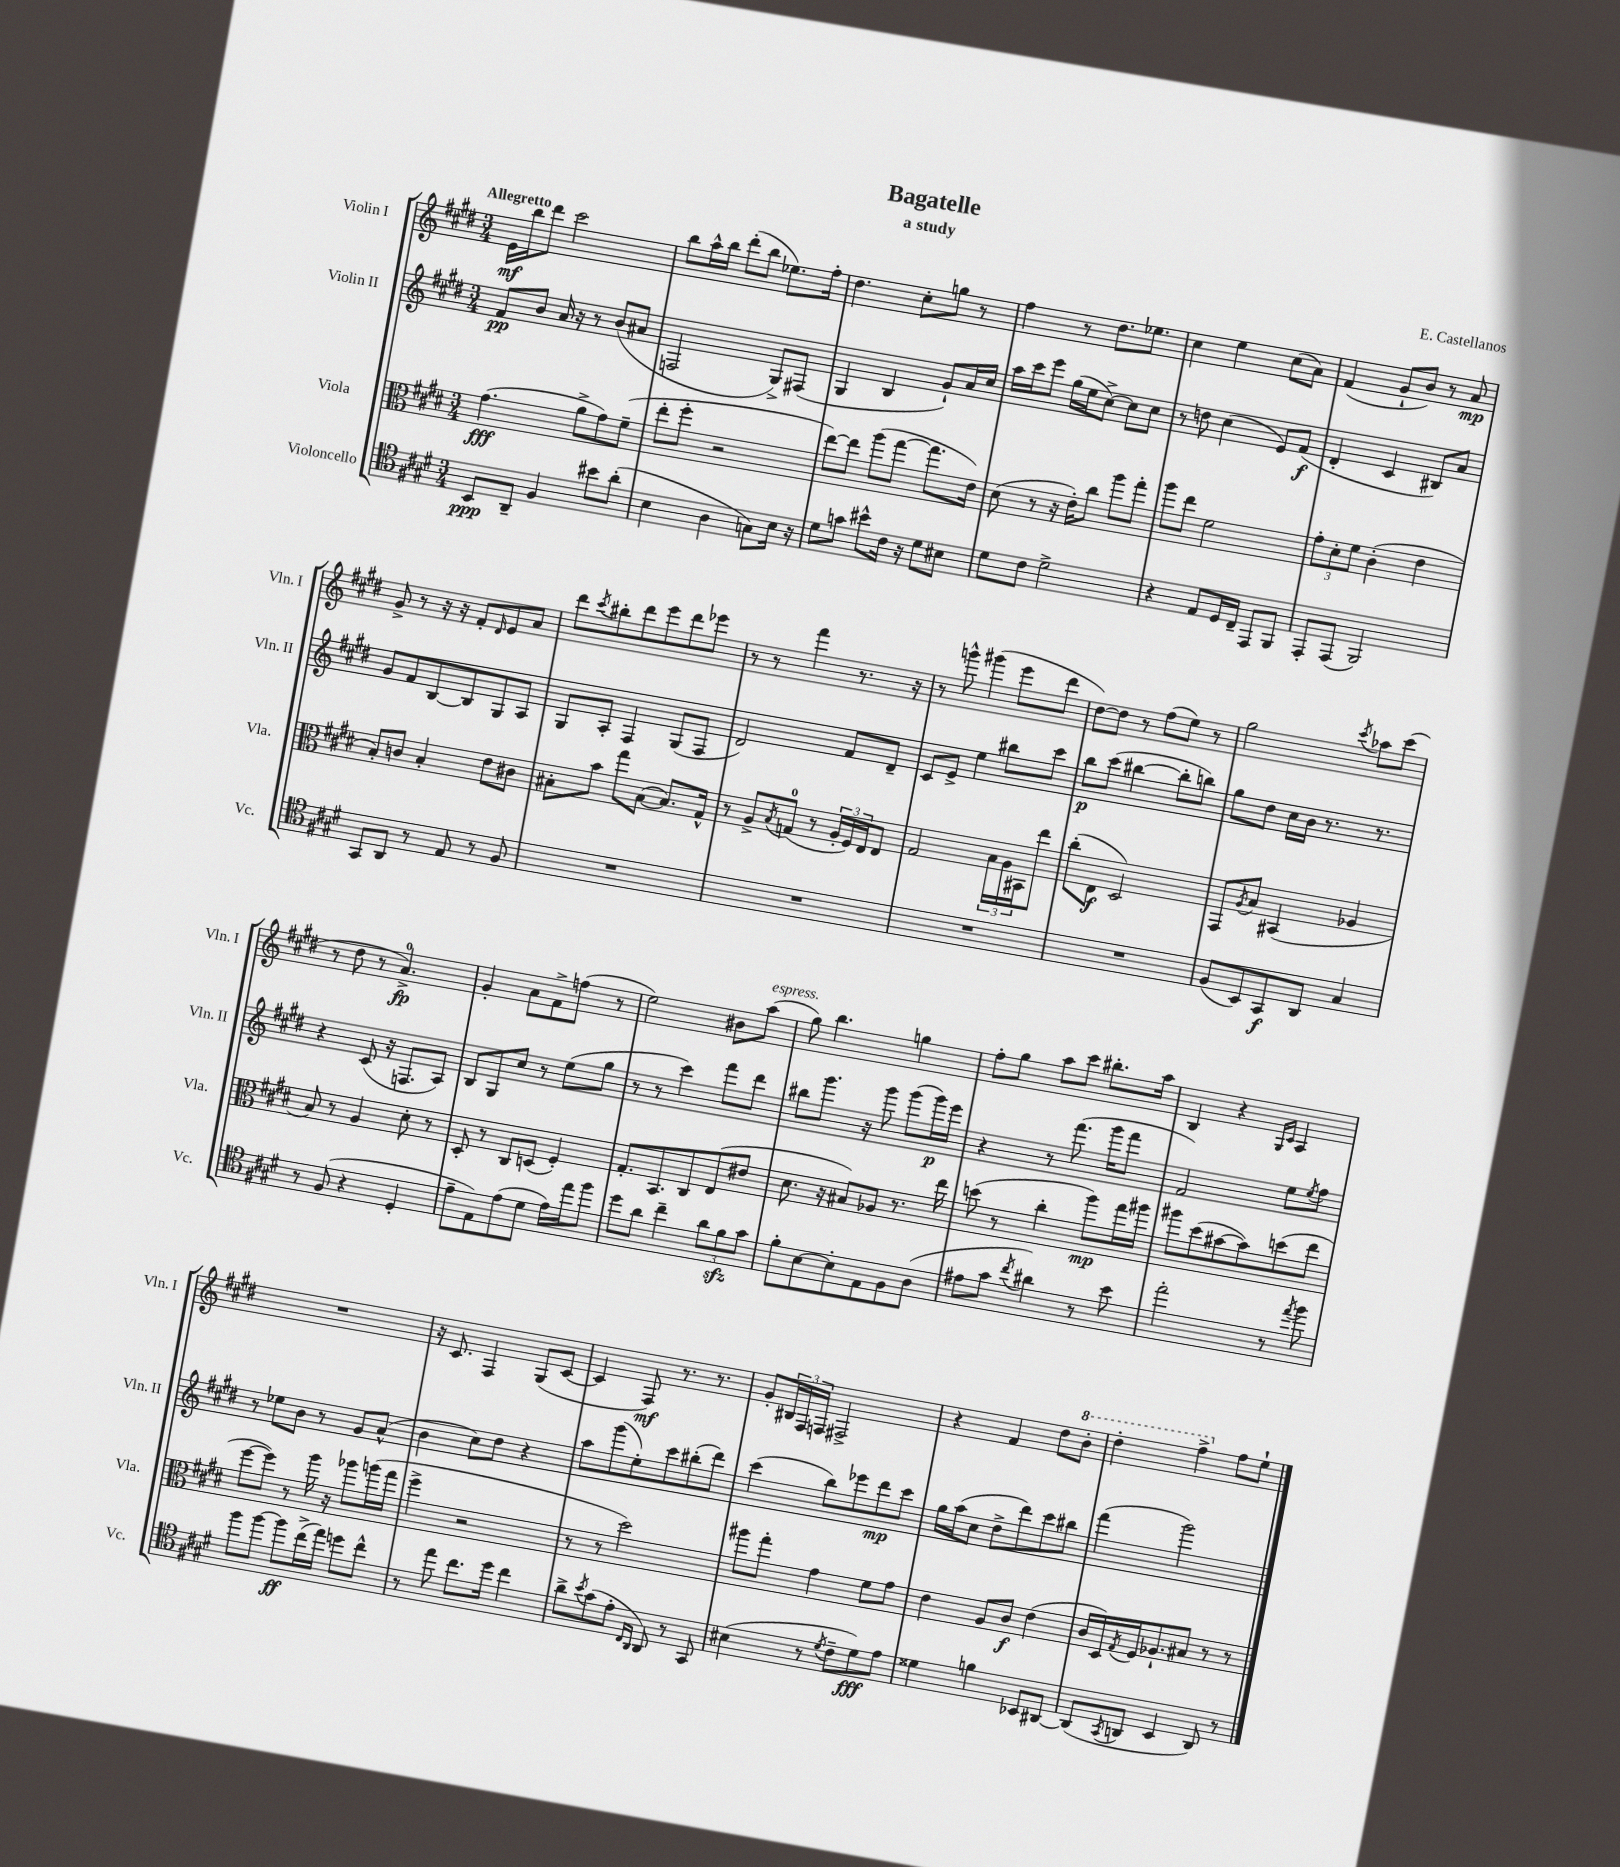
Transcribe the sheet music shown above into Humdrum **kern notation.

**kern	**dynam	**kern	**dynam	**kern	**dynam	**kern	**dynam
*part4	*part4	*part3	*part3	*part2	*part2	*part1	*part1
*staff4	*staff4	*staff3	*staff3	*staff2	*staff2	*staff1	*staff1
*I"Violoncello	*	*I"Viola	*	*I"Violin II	*	*I"Violin I	*
*I'Vc.	*	*I'Vla.	*	*I'Vln. II	*	*I'Vln. I	*
*clefC4	*	*clefC3	*	*clefG2	*	*clefG2	*
*k[f#c#g#d#]	*	*k[f#c#g#d#]	*	*k[f#c#g#d#]	*	*k[f#c#g#d#]	*
*M3/4	*	*M3/4	*	*M3/4	*	*M3/4	*
=1	=1	=1	=1	=1	=1	=1	=1
!	!	!	!	!	!	!LO:TX:a:B:t=Allegretto	!
8BB/L	ppp	(4.g#\	fff	8f#/L	pp	16e\LL	mf
.	.	.	.	.	.	16bb\J	.
8AA~/J	.	.	.	8b/J	.	8ddd#\J	.
4F#/	.	.	.	16a/	.	2ccc#\	.
.	.	.	.	16r	.	.	.
.	.	8a^\L	.	8r	.	.	.
8b#X\L	.	8g#\)	.	(8b/L	.	.	.
(8a'\J	.	(8f#~\J	.	8a#X/J	.	.	.
=2	=2	=2	=2	=2	=2	=2	=2
4B\	.	8ee'\L	.	2Fn/	.	8bb\L	.
.	.	8ff#'\J	.	.	.	16aa^^\L	.
.	.	.	.	.	.	16bb\JJ	.
4A\	.	2r	.	.	.	(8ddd#'\L	.
.	.	.	.	.	.	8bb\J	.
8Gn\L)	.	.	.	8G#^/L)	.	8.ee-X\L)	.
16B\Jk	.	.	.	(8F#X/J	.	.	.
16r	.	.	.	.	.	16ff#'\Jk	.
=3	=3	=3	=3	=3	=3	=3	=3
8d#\L	.	[8ee\L)	.	4G#/	.	4.dd#\	.
8gn\J	.	8ee\J]	.	.	.	.	.
8b#X^^\L	.	(8aa\L	.	4B/	.	.	.
16c#\Jk	.	[8gg#\J	.	.	.	8cc#'\L	.
16r	.	.	.	.	.	.	.
8d#\L	.	8.gg#\L]	.	8g#`/L)	.	8ggn\J	.
8B#X\J	.	.	.	16a/L	.	8r	.
.	.	16e\Jk)	.	16cc#/JJ	.	.	.
=4	=4	=4	=4	=4	=4	=4	=4
8d#\L	.	(8d#\	.	16aa\LL	.	4ff#\	.
.	.	.	.	16ccc#\J	.	.	.
8c#\J	.	8r	.	8eee\J	.	.	.
2d#^\	.	16r	.	(16gg#\LL	.	8r	.
.	.	16e'\KL)	.	16ee\J	.	.	.
.	.	8cc#\J	.	[8cc#^\J)	.	8.dd#\L	.
.	.	8aa\L	.	8cc#\L]	.	.	.
.	.	.	.	.	.	8.ee-X\J	.
.	.	8gg#'\J	.	8cc#\J	.	.	.
=5	=5	=5	=5	=5	=5	=5	=5
4r	.	8aa\L	.	8r	.	4cc#\	.
.	.	8ee\J	.	8ddn\	.	.	.
8E/L	.	2f#\	.	(4cc#\	.	4ee\	.
16D#/L	.	.	.	.	.	.	.
16C#~/JJ	.	.	.	.	.	.	.
8EE/L	.	.	.	8e/L)	.	(8cc#\L	.
8FF#/J	.	.	.	(8f#/J	f	8a\J)	.
=6	=6	=6	=6	=6	=6	=6	=6
8EE'/L	.	12g#'\L	.	4d#'/	.	(4f#/	.
.	.	12d#'\	.	.	.	.	.
(8EE/J	.	.	.	.	.	.	.
.	.	12f#\J	.	.	.	.	.
2FF#/)	.	(4c#'\	.	4c#/	.	8g#`/L	.
.	.	.	.	.	.	8b/J)	.
.	.	4e\	.	8B#X/L)	.	8r	.
.	.	.	.	8a/J	.	8a/	mp
!!LO:LB:g=z
=7	=7	=7	=7	=7	=7	=7	=7
8GG#/L	.	8B'/L)	.	8g#/L	.	8g#^/	.
8AA/J	.	8cn/J	.	8f#/	.	8r	.
8r	.	4B'/	.	[8B/	.	16r	.
.	.	.	.	.	.	16r	.
8E/	.	.	.	8B/]	.	8f#'/L	.
.	.	.	.	.	.	16qqd#/	.
8r	.	8e\L	.	8G#/	.	8e/	.
8F#/	.	8c#X\J	.	8A/J	.	8a/J	.
=8	=8	=8	=8	=8	=8	=8	=8
2.r	.	8B#X'\L	.	8G#/L	.	8ddd#\L	.
.	.	.	.	.	.	8qccc#/	.
.	.	8b\J	.	8A'/J	.	8bb#X'\	.
.	.	8gg#\L	.	4F#/	.	8ddd#\	.
.	.	([8B#\J	.	.	.	8eee\	.
.	.	8.B#/L])	.	(8G#/L	.	8ddd#\	.
.	.	.	.	8F#/J	.	8eee-X\J	.
.	.	16G#^^/Jk	.	.	.	.	.
=9	=9	=9	=9	=9	=9	=9	=9
2.r	.	8r	.	2d#/)	.	8r	.
.	.	8A^/L	.	.	.	8r	.
.	.	8qB/	.	.	.	.	.
.	.	(8Gn/J	.	.	.	4fff#\	.
.	.	8r	.	.	.	.	.
.	.	24A'/LL	.	8f#/L	.	8.r	.
.	.	24F#/)	.	.	.	.	.
.	.	24E/J	.	.	.	.	.
.	.	8E/J	.	8d#~/J	.	.	.
.	.	.	.	.	.	16r	.
=10	=10	=10	=10	=10	=10	=10	=10
2.r	.	2G#/	.	8c#/L	.	8r	.
.	.	.	.	8e^/J	.	8gggn^^\	.
.	.	.	.	4ee\	.	(4ggg#X\	.
.	.	24B\LL	.	8bb#X\L	.	8eee\L	.
.	.	24A\	.	.	.	.	.
.	.	24BB#X\J	.	.	.	.	.
.	.	8ee\J	.	8ccc#\J	.	8ddd#\J	.
=11	=11	=11	=11	=11	=11	=11	=11
2.r	.	(8cc#'\L	.	8bb\L	p	[8dd#\L)	.
.	.	8E\J	f	(8ccc#\J	.	8dd#\J]	.
.	.	2D#/)	.	[4bb#X\	.	8r	.
.	.	.	.	.	.	(8ff#\L	.
.	.	.	.	8bb#'\L]	.	8ee\J)	.
.	.	.	.	8bbn\J)	.	8r	.
=12	=12	=12	=12	=12	=12	=12	=12
(8F#/L	.	8GG#/L	.	8gg#\L	.	2gg#\	.
.	.	8qA/	.	.	.	.	.
8BB/)	.	8B/J	.	8dd#\J	.	.	.
8GG#/	f	(4BB#X/	.	16cc#\LL	.	.	.
.	.	.	.	16b\JJ	.	.	.
8AA/J	.	.	.	8.r	.	.	.
.	.	.	.	.	.	8qccc#/	.
4G#/	.	4A-X/	.	.	.	8aa-X\L	.
.	.	.	.	8.r	.	.	.
.	.	.	.	.	.	(8ccc#\J	.
!!LO:LB:g=z
=13	=13	=13	=13	=13	=13	=13	=13
8r	.	8B/)	.	4r	.	8r	.
(8F#/	.	8r	.	.	.	8dd#\	.
4r	.	4A/	.	(8c#/	.	8r	.
.	.	.	.	16r	.	4.a^/)	fp
.	.	.	.	8.Fn/L	.	.	.
4D#'/	.	8d#'\	.	.	.	.	.
.	.	8r	.	8A/J)	.	.	.
=14	=14	=14	=14	=14	=14	=14	=14
8e~\L	.	8D#'/	.	8B/L	.	4g#'/	.
8E\)	.	8r	.	8G#/	.	.	.
(8e\	.	8C#/L	.	8cc#/J	.	8a\L	.
8d#\J	.	(8Dn/J	.	8r	.	8f#^\	.
16e\LL)	.	4F#'/)	.	(8ee\L	.	(8ffn\J	.
16ee\J	.	.	.	.	.	.	.
8ff#\J	.	.	.	8gg#\J	.	8r	.
=15	=15	=15	=15	=15	=15	=15	=15
8dd#\L	.	8.G#'/L	.	8r	.	2ee\)	.
8a\J	.	.	.	8r	.	.	.
.	.	8.BB/	.	.	.	.	.
4cc#~\	.	.	.	4ccc#\)	.	.	.
.	.	8C#/	.	.	.	.	.
12a\L	.	(8E/	.	8fff#\L	.	8b#X\L	.
12f#zz\	.	.	.	.	.	.	.
!	!	!	!	!	!	!LO:TX:a:i:t=espress.	!
.	.	8e#X/J	.	8ddd#\J	.	(8aa\J	.
12g#\J	.	.	.	.	.	.	.
=16	=16	=16	=16	=16	=16	=16	=16
8f#'\L	.	8.d#\	.	8bb#X\L	.	8gg#\)	.
[8B\	.	.	.	8.ggg#\J	.	4.bb\	.
.	.	16r	.	.	.	.	.
8B'\]	.	8B#X/L)	.	.	.	.	.
.	.	.	.	16r	.	.	.
8E\	.	8A-X/J	.	8ggg#\	.	.	.
8F#\	.	8.r	.	(8ggg#\L	.	4ggn\	.
(8A\J	.	.	.	16ggg#\L)	p	.	.
.	.	16ee\	.	16eee\JJ	.	.	.
=17	=17	=17	=17	=17	=17	=17	=17
8e#X\L	.	(8ddn\	.	4r	.	8ff#'\L	.
8g#\J	.	8r	.	.	.	8gg#\J	.
8qcc#/	.	.	.	.	.	.	.
4a#X\)	.	4cc#'\	.	8r	.	8aa\L	.
.	.	.	.	(8.fff#\	.	8ccc#\J	.
8r	.	8aa\L)	mp	.	.	8.bb#X'\L	.
.	.	.	.	16ggg#\KL	.	.	.
8b\	.	16gg#\L	.	8fff#\J	.	.	.
.	.	16aa#X\JJ	.	.	.	16aa\Jk	.
=18	=18	=18	=18	=18	=18	=18	=18
2ee'\	.	8aa#X\L	.	2f#/)	.	4B/	.
.	.	(8dd#\	.	.	.	.	.
.	.	[8b#X\	.	.	.	4r	.
.	.	8b#\])	.	.	.	.	.
.	.	.	.	.	.	16qqG#/LL	.
.	.	.	.	.	.	16qqc#/JJ	.
8r	.	(8ddn\	.	8ee\L	.	4A/	.
8qee/	.	.	.	8qee/	.	.	.
8ff#\	.	8ee\J	.	8ff#\J	.	.	.
!!LO:LB:g=z
=19	=19	=19	=19	=19	=19	=19	=19
8ff#\L	.	[8ff#\L	.	8r	.	2.r	.
[8ff#\J	.	8ff#\J])	.	8ee-X\L	.	.	.
8ff#\L]	ff	8r	.	8b\J	.	.	.
(16cc#^\L	.	16aa\	.	8r	.	.	.
16ee\JJ)	.	16r	.	.	.	.	.
8ddn\L	.	8aa-X\L	.	8g#/L	.	.	.
8cc#^^\J	.	(16aan\L	.	(8a^^/J	.	.	.
.	.	16gg#\JJ	.	.	.	.	.
=20	=20	=20	=20	=20	=20	=20	=20
8r	.	4ff#^\	.	4b\	.	16r	.
.	.	.	.	.	.	8.c#/	.
8ee\	.	.	.	.	.	.	.
8.cc#\L	.	2r	.	8cc#\L)	.	4F#/	.
.	.	.	.	8dd#\J	.	.	.
16dd#\Jk	.	.	.	.	.	.	.
4cc#\	.	.	.	4r	.	(8G#/L	.
.	.	.	.	.	.	[8c#/J	.
=21	=21	=21	=21	=21	=21	=21	=21
8a^\L	.	8r	.	8aa\L	.	4c#/]	.
8qb/	.	.	.	.	.	.	.
(8g#\	.	8r	.	(8ggg#\	.	.	.
8e'\J	.	2dd#\)	.	8ee'\)	.	8F#/)	mf
16qqC#/LL	.	.	.	.	.	.	.
16qqAA/JJ	.	.	.	.	.	.	.
8AA/)	.	.	.	8ccc#\	.	8.r	.
8r	.	.	.	(8bb#X'\	.	.	.
.	.	.	.	.	.	8.r	.
8GG#/	.	.	.	8ddd#\J)	.	.	.
=22	=22	=22	=22	=22	=22	=22	=22
(4B#X\	.	8aa#X\L	.	(4ccc#\	.	8g#'/L	.
.	.	8gg#'\J	.	.	.	24B#X/L	.
.	.	.	.	.	.	24F#/	.
.	.	.	.	.	.	24Fn/JJ	.
8r	.	4g#\	.	8bb\L)	.	2F#X^/	.
8qd#/	.	.	.	.	.	.	.
8c#~\L	.	.	.	8eee-X\	.	.	.
8d#\)	fff	8f#\L	.	8ddd#\	mp	.	.
8e\J	.	8g#\J	.	8ccc#\J	.	.	.
=23	=23	=23	=23	=23	=23	=23	=23
4d##X\	.	4e\	.	16gg#\LL	.	4r	.
.	.	.	.	(16aa\J	.	.	.
.	.	.	.	8cc#\J	.	.	.
4fn\	.	8A/L	.	8dd#^\L	.	4f#/	.
.	.	8c#/J	f	8ddd#\)	.	.	.
8BB-X/L	.	(4e\	.	8ccc#\	.	8dd#\L	.
*	*	*	*	*	*	*8va	*
[8AA#X/J	.	.	.	8bb#X\J	.	8bb'\J	.
=24	=24	=24	=24	=24	=24	=24	=24
(8AA#/L]	.	16c#/LL	.	(4fff#\	.	4ddd#'\	.
.	.	16D#/)	.	.	.	.	.
8qGG#/	.	8qG#/	.	.	.	.	.
8AAn/J	.	16F#/J	.	.	.	.	.
.	.	8.A-X`/	.	.	.	.	.
4BB/	.	.	.	2ggg#\)	.	4fff#^\	.
.	.	8B#X/J	.	.	.	.	.
*	*	*	*	*	*	*X8va	*
8AA/)	.	8r	.	.	.	8ff#\L	.
8r	.	8r	.	.	.	8ee`\J	.
==	==	==	==	==	==	==	==
*-	*-	*-	*-	*-	*-	*-	*-
